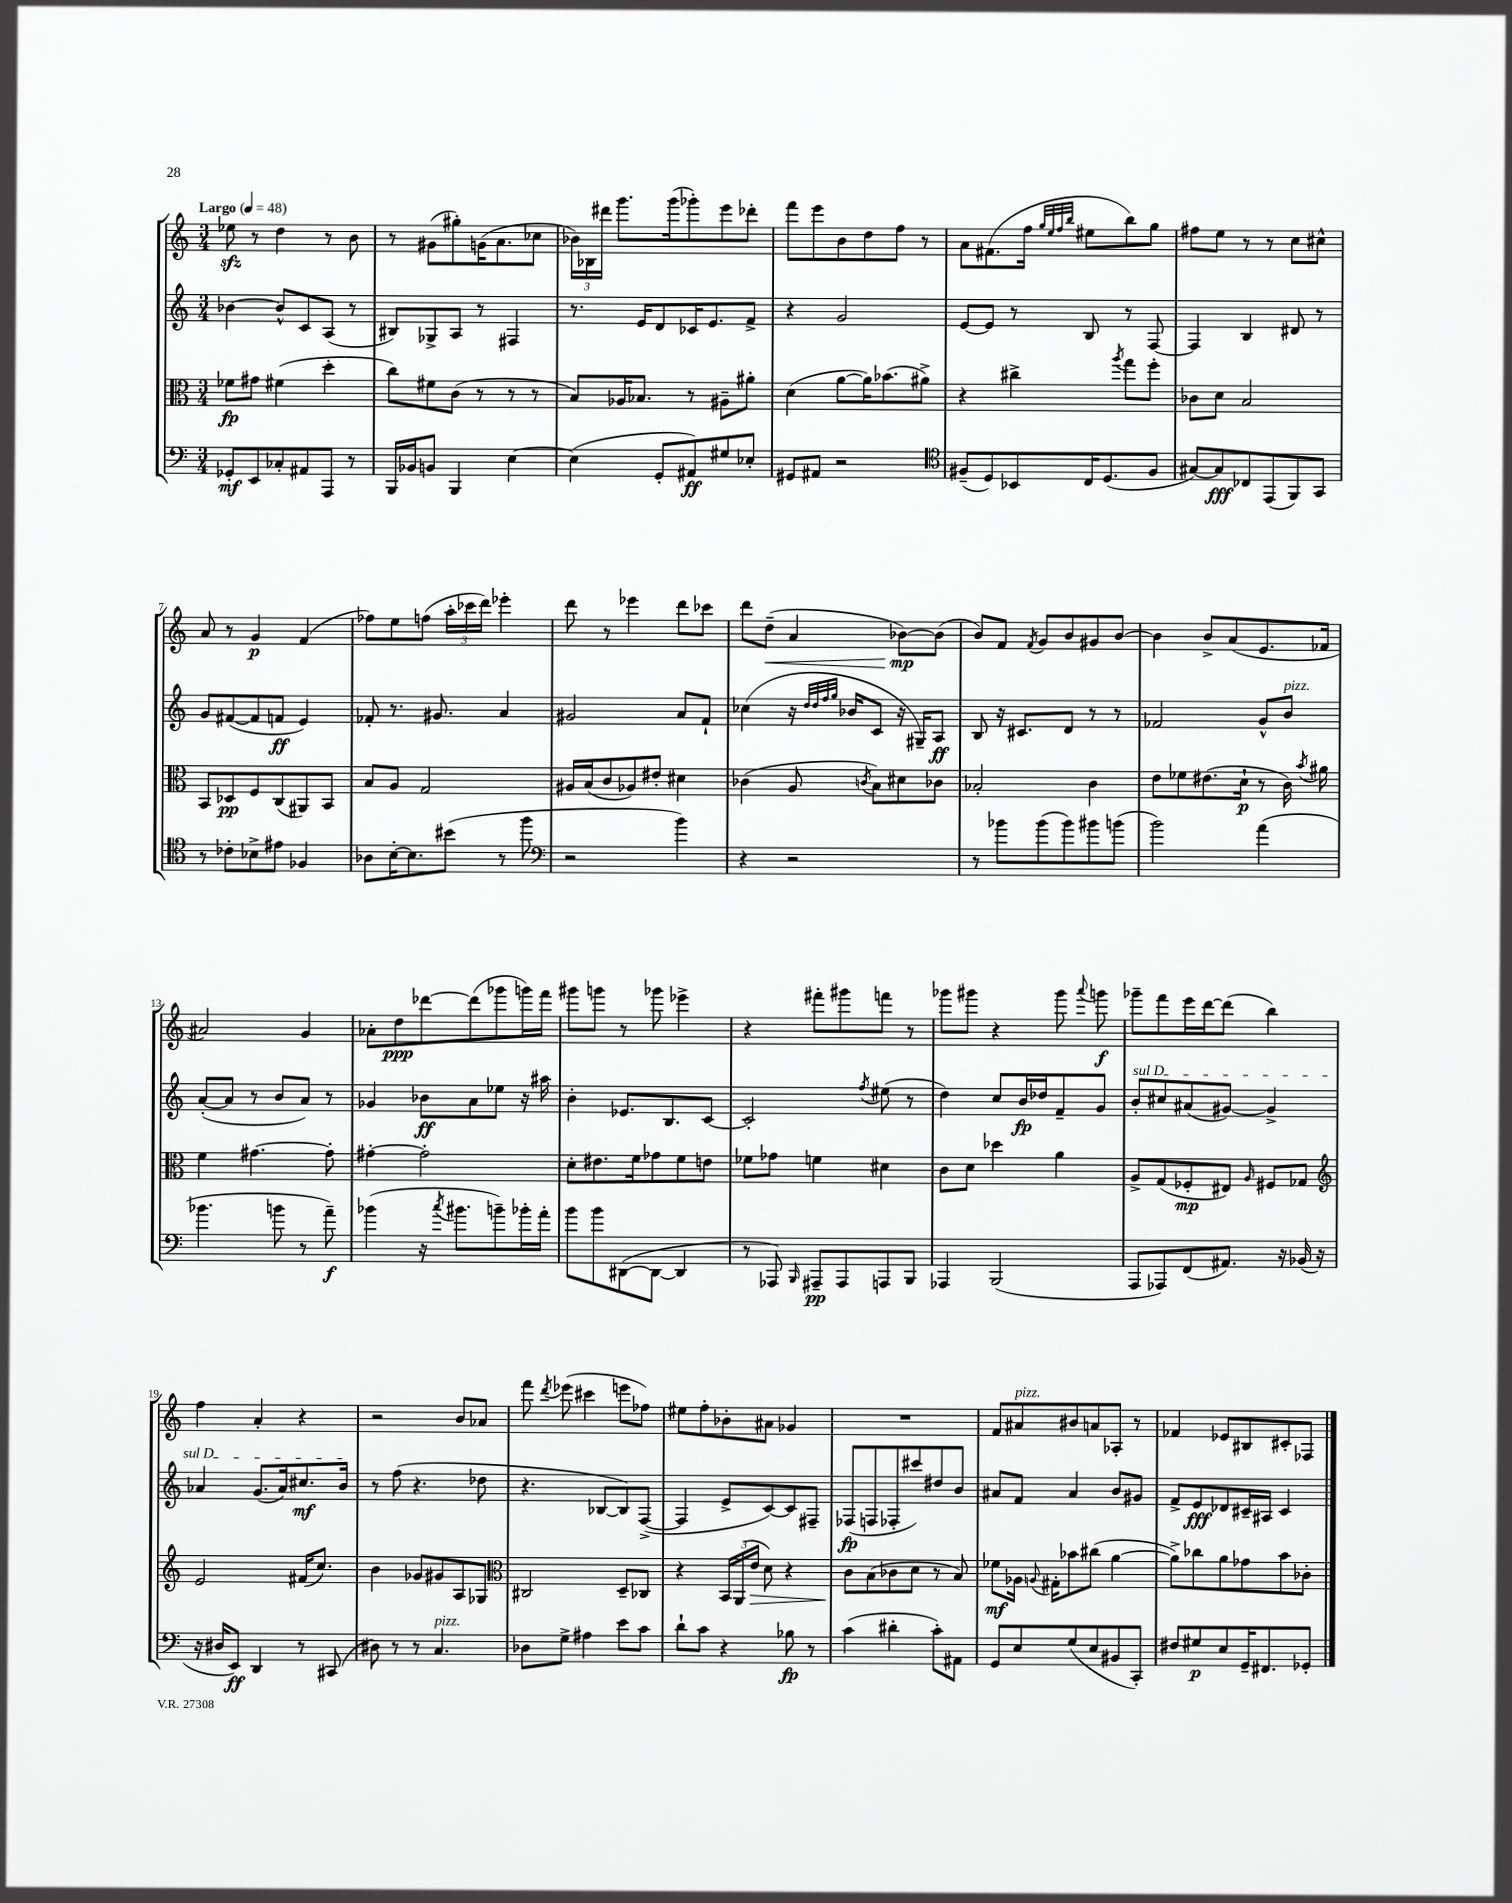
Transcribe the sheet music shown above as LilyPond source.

<<
\new StaffGroup <<
\new Staff = "s0" {
    \clef treble \key c \major \numericTimeSignature \time 3/4 \tempo "Largo" 4 = 48
    \autoBeamOff ees''8\sfz r8 d''4 r8 b'8 |
    r8 gis'8[( gis''8-.) g'16( a'8. ces''8] |
    \tuplet 3/2 { bes'16[) bes16 dis'''16] } g'''8.[ g'''16( ges'''8-.) e'''8 des'''8]-. |
    f'''8[ e'''8 b'8 d''8 f''8] r8 |
    a'8[ fis'8.( f''16] \grace { g''32[ e''32 f''32 b''32] } eis''8[ b''8) g''8] |
    fis''8[ e''8] r8 r8 c''8[ cis''8]-^ |
    a'8 r8 g'4\p f'4( |
    fes''8[) e''8 f''8]( \tuplet 3/2 { a''16[-. ces'''16 d'''16]) } ees'''4-. |
    d'''8 r8 ees'''4 d'''8[ ces'''8] |
    d'''8[ d''8]--\<( a'4 bes'8[~\mp\!) bes'8]( |
    b'8[) f'8] \acciaccatura { f'8 } g'8[ b'8 gis'8 b'8]~ |
    b'4 b'8[-> a'8( e'8. fes'16] |
    ais'2) g'4 |
    aes'8[-. d''8\ppp des'''8~ des'''8( ges'''8 g'''16) f'''16] |
    gis'''8[ g'''8] r8 ges'''8 ees'''4-> |
    r4 fis'''8[-. gis'''8 f'''8] r8 |
    ges'''8[ gis'''8] r4 gis'''8 \appoggiatura { a'''8 } g'''8\f |
    ges'''8[-- f'''8 e'''16 d'''16~ d'''8]( b''4) |
    f''4 a'4-. r4 |
    r2 b'8[ aes'8] |
    f'''8 \acciaccatura { d'''8 } ees'''8( cis'''4 e'''8[ fes''8]) |
    eis''8[ f''8-. bes'8-. ais'8] ges'4 |
    R2. |
    f'8[ ais'8^\markup { \italic "pizz." } bis'8 a'8 aes8]-. r8 |
    fes'4 ees'8[ bis8 cis'8-. fes8] \bar "|." |
}
\new Staff = "s1" {
    \clef treble \key c \major \numericTimeSignature \time 3/4
    \autoBeamOff bes'4~ bes'8[-^ c'8 a8]( r8 |
    bis8[) ges8-> a8] r8 fis4 |
    r8. e'16[ d'8 ces'16 e'8. f'8]-> |
    r4 g'2 |
    e'8[~ e'8] r8 b8 r8 f8~ |
    f4 b4 dis'8 r8 |
    g'8[ fis'8~( fis'8 f'8]\ff e'4) |
    fes'8-. r8. gis'8. a'4 |
    gis'2 a'8[ f'8]-! |
    ces''4( r16 \grace { d''32[ d''32 f''32 g''32] } bes'16[ c'8] r16 gis16[--) a8]\ff |
    b8 r16 cis'8.[ d'8] r8 r8 |
    fes'2 g'8[-^ b'8]^\markup { \italic "pizz." } |
    a'8[~-.( a'8] r8 b'8[ a'8]) r8 |
    ges'4 bes'8[\ff a'8 ees''8] r16 ais''16 |
    b'4-. ees'8.[ b8. c'8]~ |
    c'2-. \acciaccatura { f''8 } eis''8( r8 |
    d''4) c''8[ b'16\fp des''16 f'8-- g'8] |
    \once \override TextSpanner.bound-details.left.text = \markup { \italic "sul D" } b'8[-.\startTextSpan cis''8 ais'8( gis'8]~) gis'4-> |
    aes'4 g'8.[( aes'16) cis''8.\mf b'16]\stopTextSpan |
    r8 f''8( r4. des''8 |
    r4. bes8[~ bes8) f8]~->( |
    f4 e'8[-> c'8~) c'8 fis8]-- |
    fes8[\fp( f8 fes8-. cis'''8) dis''8 b'8] |
    ais'8[ f'8] ais'4 b'8[ gis'8] |
    f'8[-> e'8\fff des'8 cis'16-- ais16] cis'4 \bar "|." |
}
\new Staff = "s2" {
    \clef alto \key c \major \numericTimeSignature \time 3/4
    \autoBeamOff fes'8[\fp gis'8] fis'4( d''4-. |
    c''8[) fis'8 c'8]( r8 r8 r8 |
    b8[) aes16 bes8.] r8 ais8[-- ais'8]-. |
    d'4( a'8[~ a'16) bes'8.( ais'8]->) |
    r4 cis''4-> \acciaccatura { a''8 } g''8[ f''8]-. |
    ces'8[ d'8] b2 |
    b,8[ des8\pp f8 c8( ais,8) b,8] |
    b8[ a8] g2 |
    ais16[ b16( c'8 aes8) eis'8]-. dis'4 |
    ces'4( a8 \acciaccatura { c'8 } b8[) dis'8 ces'8] |
    bes2-. c'4 |
    e'8[ fes'8 eis'8.( d'16]-!\p r8 c'16) \acciaccatura { b'8 } ais'16 |
    f'4 gis'4.~ gis'8-. |
    gis'4~-. gis'2-. |
    d'8[-. eis'8. f'16 ges'8 f'8 e'8] |
    fes'8[ ges'8] f'4 dis'4 |
    c'8[ d'8] des''4 a'4 |
    a8[-> g8( fes8-.\mp eis8]) \grace { a16 } fis8[ ges8] |
    \clef treble e'2 fis'16[( c''8.]) |
    b'4 ges'8[ gis'8 a8 ges8] |
    \clef alto cis2 d8[-- ces8] |
    r4 \tuplet 3/2 { b,16[ a,16( e'16]\> } d'8) r4 |
    c'8[\! b8( ces'8 d'8] r8 b8) |
    fes'8[\mf aes16] \appoggiatura { a8 } gis16[-. bes'8 cis''8]( a'4~ |
    a'8[->) ces''8 a'8 ges'8 b'8 ces'8]-. \bar "|." |
}
\new Staff = "s3" {
    \clef bass \key c \major \numericTimeSignature \time 3/4
    \autoBeamOff ges,8[-.\mf e,8 ces8-. ais,8 a,,8] r8 |
    b,,16[ bes,16 b,8] b,,4 e4~ |
    e4( g,8[-. ais,8\ff) gis8 ees8]-. |
    gis,8[ ais,8] r2 |
    \clef tenor fis8[--( d8) bes,8 c16 d8.( fis8] |
    gis8[~) gis8\fff ces8 e,8( f,8) g,8] |
    r8 ces'8[-. bes8-> eis'8] fes4 |
    aes8[ b16~-. b8. bis'8]( r8 f''8 |
    \clef bass r2 b'4) |
    r4 r2 |
    r8 bes'8[ bes'8( bes'8) bis'8 b'8]( |
    b'2) a'4( |
    bes'4. b'8 r8 a'8--\f) |
    bes'4( r16 \acciaccatura { c''8 } bis'8.[ b'8--) bes'16-. a'16]-. |
    b'8[ b'8 dis,8~( dis,8]~ dis,4 |
    r8 aes,,8) \grace { b,,16 } ais,,8[--\pp ais,,8 a,,8 b,,8] |
    aes,,4 b,,2( |
    a,,8[ aes,,8) f,8( ais,8.]) r16 bes,16( r16 |
    r16 dis16[ e,8]\ff) d,4 r8 cis,8( |
    dis8) r8 r8 c4.^\markup { \italic "pizz." } |
    des8[ g8]-> ais4 e'8[ c'8] |
    d'8[-! c'8] r4 bes8\fp r8 |
    c'4( dis'4-. c'8[-.) ais,8] |
    g,8[ e8 g8( e8 bis,8 c,8]-.) |
    fis8[ gis8\p e8 g,16-- fis,8. ges,8]-. \bar "|." |
}
>>
>>
